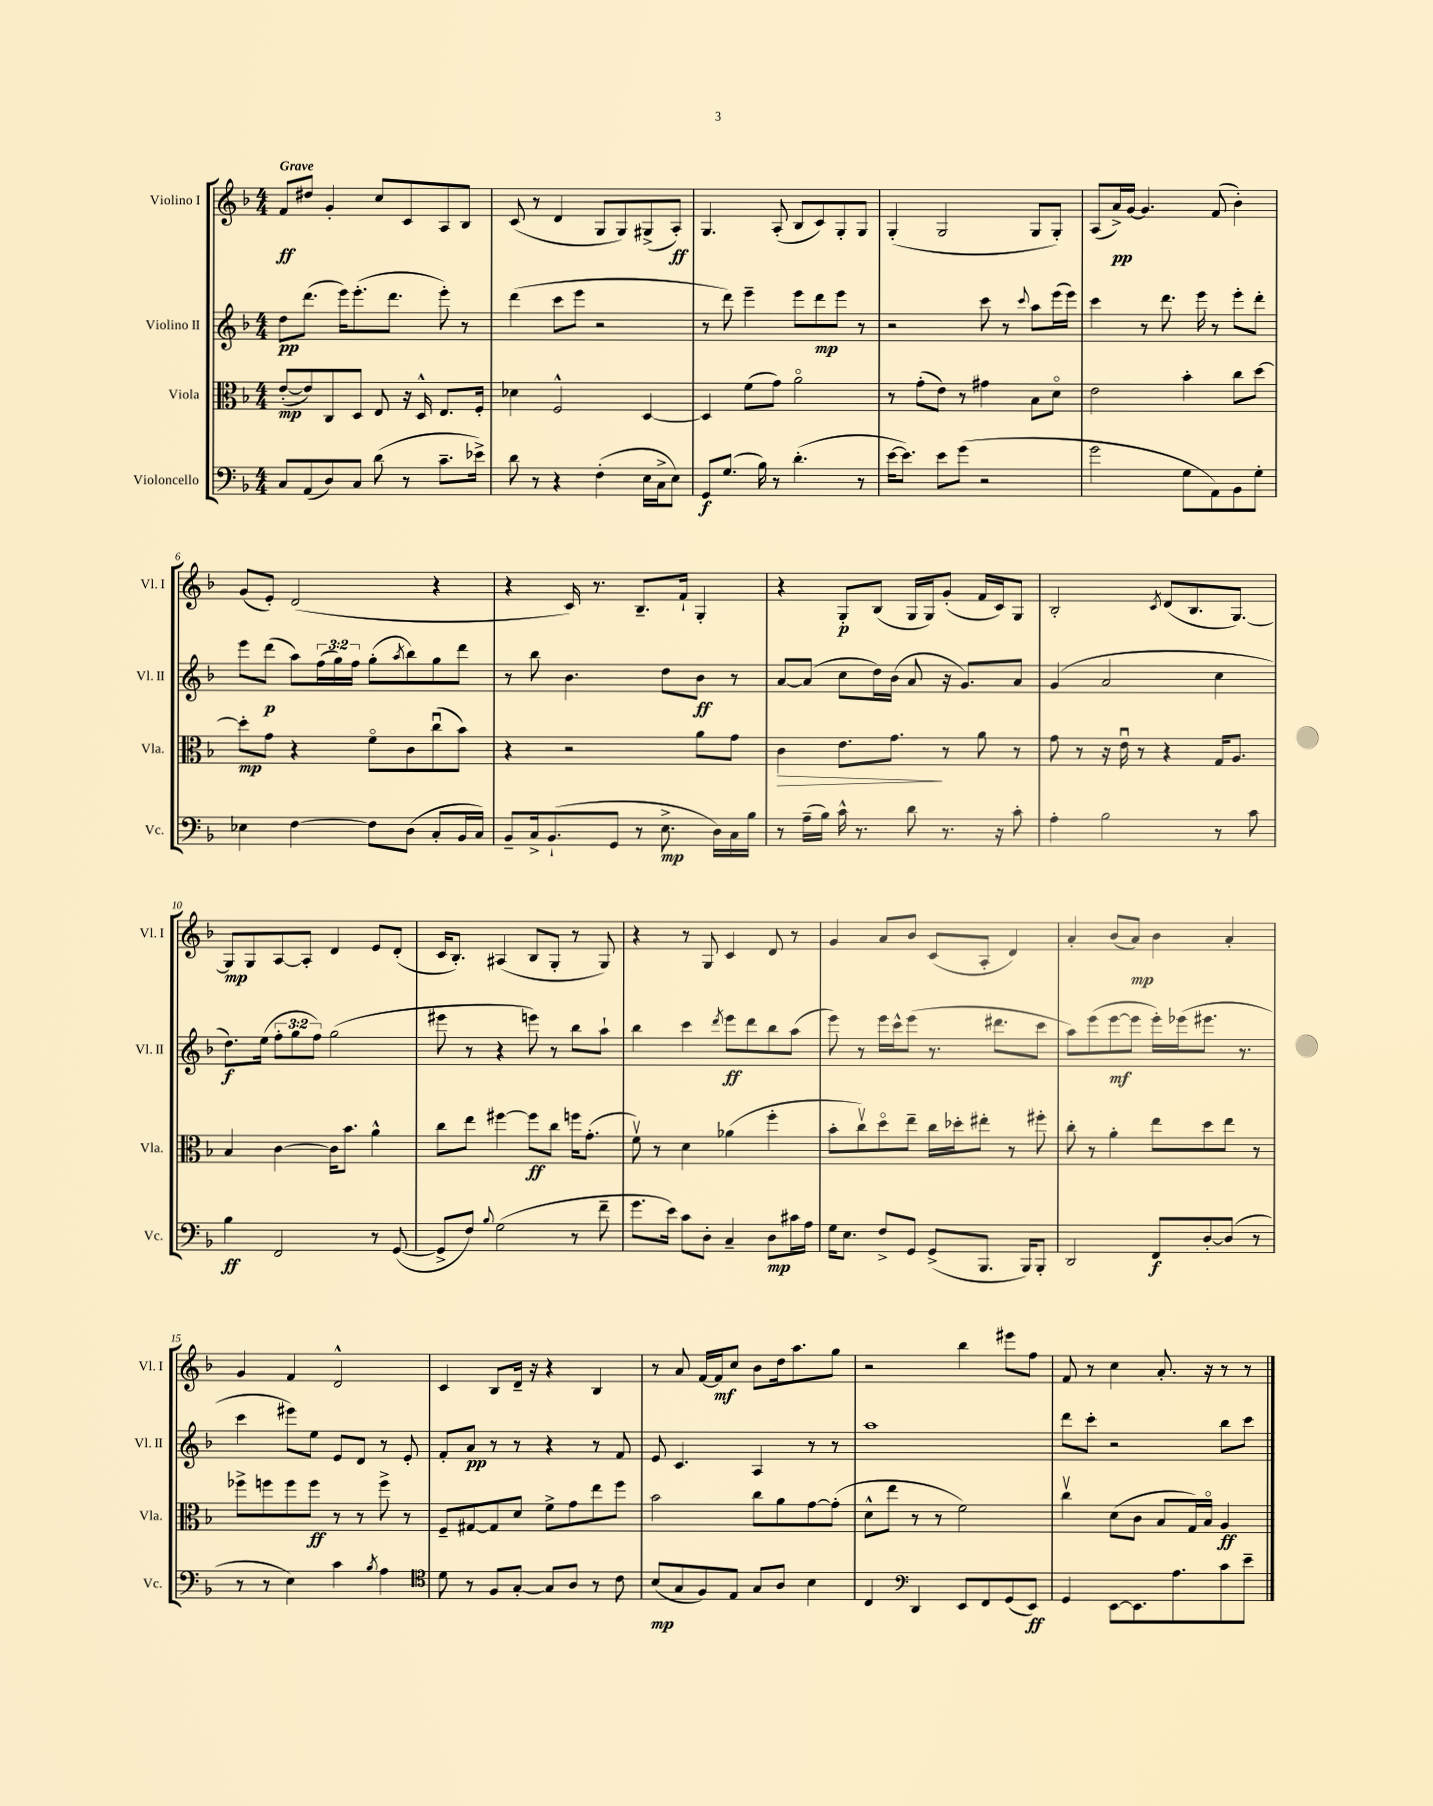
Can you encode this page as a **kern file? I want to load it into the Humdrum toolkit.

**kern	**kern	**kern	**kern
*staff4	*staff3	*staff2	*staff1
*clefF4	*clefC3	*clefG2	*clefG2
*k[b-]	*k[b-]	*k[b-]	*k[b-]
*M4/4	*M4/4	*M4/4	*M4/4
8C	([8e'	8dd	8f
(8AA	8e])	(8.ddd	8dd#
8D)	8C	.	4g'
.	.	16eee)	.
8C	8D	(8.eee'	.
(8d	8E	.	8cc
.	.	8.ddd	.
8r	16r	.	8c
.	16D^^	.	.
8.c~	8.E	8eee')	8A
.	.	8r	8B-
16e-^)	16F'	.	.
=	=	=	=
8d	4d-	(4ddd	(8c
8r	.	.	8r
4r	2F^^	8ccc	4d
.	.	8eee	.
(4F'	.	2r	8G
.	.	.	8G)
16E	[4D	.	(8G#^
16C^	.	.	.
8E)	.	.	8A')
=	=	=	=
8GG	4D]	8r	4.G
(8.G	.	8ddd)	.
.	(8f	4eee~	.
16B-)	.	.	.
8r	8g)	.	(8A'
(4.d'	2ao	8eee	8B-
.	.	8ddd	8c)
.	.	8eee	8G'
8r	.	8r	8G
=	=	=	=
[16e	8r	2r	(4G'
8.e])	.	.	.
.	(8g'	.	.
8e	8e)	.	2G
(8g	8r	.	.
2r	4g#	8ccc	.
.	.	8r	.
.	.	8qqccc	.
.	8B-	8aa	8G
.	8do	(16eee	8G')
.	.	16eee)	.
=	=	=	=
2g	2e	4ccc	(8A
.	.	.	16a^)
.	.	.	[16g
.	.	8r	4.g]
.	.	8.ddd	.
8G	4b-'	.	.
.	.	16eee	.
8AA)	.	8r	(8f
8BB-	8cc	8eee'	4b-')
8G'	[8dd	8ddd'	.
=	=	=	=
4E-	8dd']	8eee	(8g
.	8g	(8ddd	8e')
[4F	4r	8aa)	(2d
.	.	(24ff	.
.	.	24gg)	.
.	.	24ff	.
8F]	8fo	(8gg'	.
.	.	8qaa	.
(8D	8c	8bb-)	.
8C'	(8ccu	8gg	4r
16BB-	8b-)	8ddd	.
16C)	.	.	.
=	=	=	=
8BB-~	4r	8r	4r
16C^	.	8bb-	.
(8.BB-`	.	.	.
.	2r	4.b-	16c)
.	.	.	8.r
8GG	.	.	.
8r	.	.	8.B-~
8.E^	.	8dd	.
.	.	.	16f`
.	8a	8b-	4G'
16D)	.	.	.
16C	8g	8r	.
16B-	.	.	.
=	=	=	=
8r	4c	[8a	4r
(16A~	.	(8a]	.
16B-)	.	.	.
16c^^	8.e	8cc	8G'
8.r	.	.	.
.	.	16dd)	(8B-
.	8.g	(16b-	.
8d	.	8a	16G
.	.	.	16G)
8.r	8r	16r	(8g'
.	.	8.g)	.
.	8a	.	16f
16r	.	.	16c)
8c'	8r	8a	8G
=	=	=	=
4A'	8g	(4g	2B-'
.	8r	.	.
2B-	16r	2a	.
.	16eu	.	.
.	8r	.	.
.	.	.	8qc
.	4r	.	(8d
.	.	.	8.B-
8r	16G	4cc	.
.	8.A	.	[8.G)
8c	.	.	.
=	=	=	=
4B-	4B-	8.dd)	8G]
.	.	.	8G
.	.	(16ee	.
2FF	[4c	12ff'	[8A
.	.	12gg	.
.	.	.	8A']
.	.	12ff)	.
.	16c]	(2gg	4d
.	8.b-	.	.
8r	4a^^	.	8e
([8GG	.	.	(8d'
=	=	=	=
8GG^]	8cc	8eee#	16c
.	.	.	8.B-')
8F)	8ee	8r	.
8qqB-	.	.	.
(2G	[4ff#	4r	(4A#
.	8ff#]	8eee)	8B-
.	8cc	8r	8G'
8r	16ff	8bb-	8r
.	(8.g'	.	.
8f~	.	8aa`	8G)
=	=	=	=
8.g	8fv)	4bb-	4r
.	8r	.	.
16e)	.	.	.
8c	4d	4ccc	8r
8D'	.	.	8G
.	.	8qddd	.
4C~	(4a-	8eee	4c
.	.	8ddd	.
8D	4ff'	8bb-	8d
16c#	.	(8aa	8r
16A	.	.	.
=	=	=	=
16G	8b-'	8eee)	4g
8.E	.	.	.
.	8ccv)	8r	.
8F^	8ddo	16eee	8a
.	.	16ccc^^	.
8GG	8ee~	(8eee	8b-
(8GG^	16cc	8.r	(8c
.	16dd-'	.	.
8.BBB-	8ee#'	.	8A'
.	.	8.ddd#	.
.	8r	.	4d)
16BBB-)	.	.	.
8BBB-'	8ff#'	8ccc	.
=	=	=	=
2DD	8cc'	8aa)	4a'
.	8r	(8eee	.
.	4a'	[8eee	(8b-
.	.	8eee]	8a)
8FF	8ee	16eee')	4b-
.	.	(16eee-	.
[8D'	8dd	8.eee#	.
(8D]	8ee	.	4a'
.	.	8.r	.
8r	8r	.	.
=	=	=	=
8r	8ff-^	4ccc	4g
8r	8ff	.	.
4E)	8ff	8eee#)	4f
.	8ff	8ee	.
4c	8r	8e	2d^^
.	8r	8d	.
8qB-	.	.	.
4A	8ff^	8r	.
.	8r	8e'	.
=	=	=	=
*clefC4	*	*	*
8d	8F~	8f'	4c
8r	[8G#	8a	.
8F	8G#]	8r	8B-
[8G'	8d	8r	16d~
.	.	.	16r
8G]	8f^	4r	4r
8A	8g	.	.
8r	8ee	8r	4B-
8c	8ff	8f	.
=	=	=	=
(8B-	2b-	8e	8r
8G	.	4.c	8a
8F)	.	.	[16f
.	.	.	16f]
8E	.	.	8cc
8G	8cc	4A	8b-
8A	8a	.	16dd
.	.	.	8.aa
4B-	[8g	8r	.
.	(8g']	8r	8gg
=	=	=	=
4C	8d^^	1aa	2r
.	8ee	.	.
*clefF4	*	*	*
4DD	8r	.	.
.	8r	.	.
8EE	2f)	.	4bb-
8FF	.	.	.
(8GG	.	.	8eee#
8EE)	.	.	8ff
=	=	=	=
4GG	4ccv	8ddd	8f
.	.	8ccc'	8r
[8EE	(8d	2r	4cc
8.EE]	8c	.	.
.	8B-	.	8.a'
8.A	.	.	.
.	16G)	.	.
.	16B-o	.	16r
8c	4A	8bb-	8r
8e~	.	8ccc	8r
==	==	==	==
*-	*-	*-	*-
